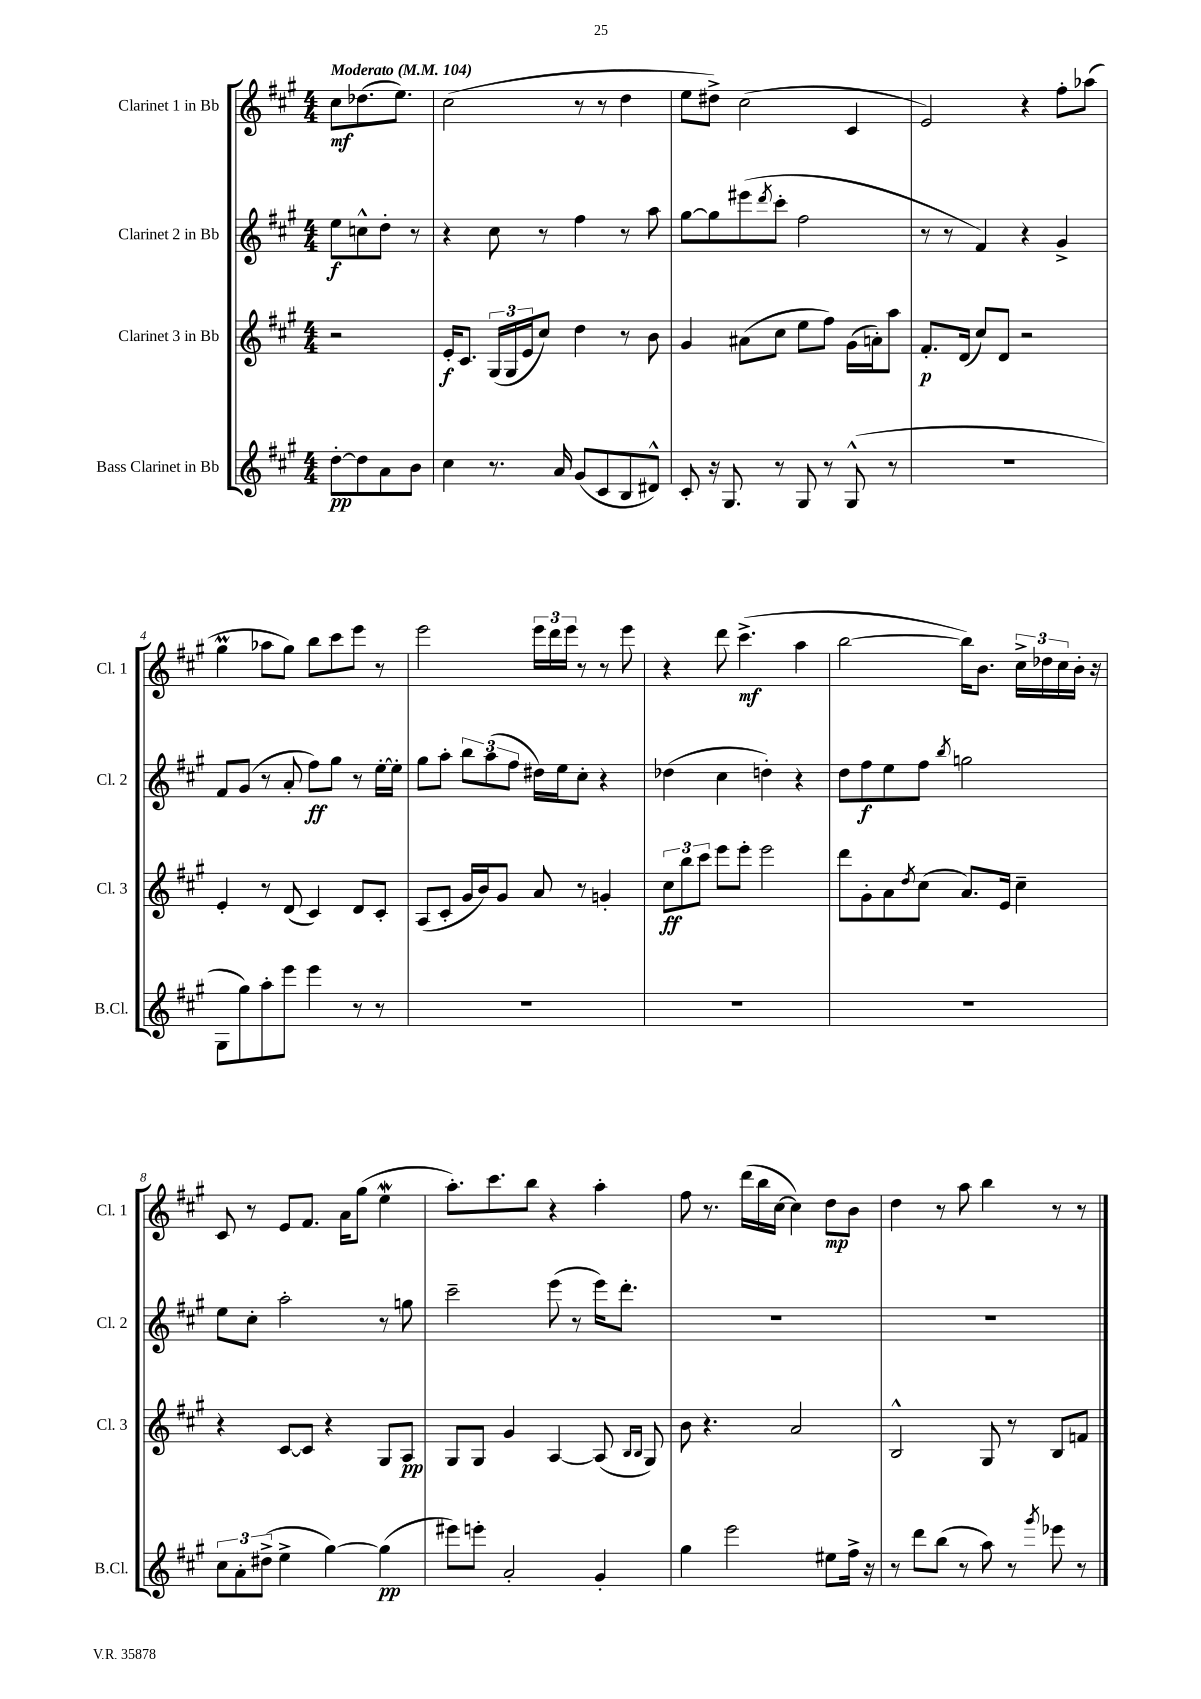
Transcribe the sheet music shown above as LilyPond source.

<<
\new StaffGroup <<
\new Staff = "s0" \with { instrumentName = "Clarinet 1 in Bb" shortInstrumentName = "Cl. 1" } {
    \clef treble \key a \major \numericTimeSignature \time 4/4 \partial 2 \tempo "Moderato" 4 = 104
    cis''8\mf des''8.( e''8.) |
    cis''2( r8 r8 d''4 |
    e''8 dis''8->) cis''2( cis'4 |
    e'2) r4 fis''8-. aes''8( |
    gis''4\prall aes''8 gis''8) b''8 cis'''8 e'''8 r8 |
    e'''2 \tuplet 3/2 { e'''16 d'''16 e'''16 } r8 r8 e'''8 |
    r4 d'''8 cis'''4.->\mf( a''4 |
    b''2~ b''16) b'8. \tuplet 3/2 { cis''16-> des''16 cis''16 } b'16-. r16 |
    cis'8 r8 e'8 fis'8. a'16 gis''8( e''4\mordent |
    a''8.-.) cis'''8. b''8 r4 a''4-. |
    fis''8 r8. d'''16( b''16 cis''16~ cis''4) d''8\mp b'8 |
    d''4 r8 a''8 b''4 r8 r8 \bar "|." |
}
\new Staff = "s1" \with { instrumentName = "Clarinet 2 in Bb" shortInstrumentName = "Cl. 2" } {
    \clef treble \key a \major \numericTimeSignature \time 4/4 \partial 2
    e''8\f c''8-^ d''8-. r8 |
    r4 cis''8 r8 fis''4 r8 a''8 |
    gis''8~ gis''8 eis'''8( \acciaccatura { d'''8 } cis'''8-. fis''2 |
    r8 r8 fis'4) r4 gis'4-> |
    fis'8 gis'8( r8 a'8-. fis''8\ff) gis''8 r8 e''16~-. e''16-. |
    gis''8 a''8-. \tuplet 3/2 { b''8 a''8( fis''8 } dis''16) e''16 cis''8-. r4 |
    des''4( cis''4 d''4-.) r4 |
    d''8 fis''8\f e''8 fis''8 \acciaccatura { b''8 } g''2 |
    e''8 cis''8-. a''2-. r8 g''8 |
    cis'''2-- e'''8( r8 e'''16) d'''8.-. |
    R1 |
    R1 \bar "|." |
}
\new Staff = "s2" \with { instrumentName = "Clarinet 3 in Bb" shortInstrumentName = "Cl. 3" } {
    \clef treble \key a \major \numericTimeSignature \time 4/4 \partial 2
    r2 |
    e'16-.\f cis'8. \tuplet 3/2 { gis16( gis16 e'16 } cis''8) d''4 r8 b'8 |
    gis'4 ais'8( cis''8 e''8 fis''8) gis'16( a'16-.) a''8 |
    fis'8.-.\p d'16( cis''8) d'8 r2 |
    e'4-. r8 d'8( cis'4) d'8 cis'8-. |
    a8( cis'8-. gis'16 b'16) gis'8 a'8 r8 g'4-. |
    \tuplet 3/2 { cis''8\ff b''8 cis'''8 } e'''8 e'''8-. e'''2 |
    d'''8 gis'8-. a'8 \acciaccatura { d''8 } cis''8( a'8.) e'16 cis''4-- |
    r4 cis'8~ cis'8 r4 gis8 a8\pp |
    gis8 gis8 gis'4 a4~ a8( \grace { b16 b16 } gis8) |
    b'8 r4. a'2 |
    b2-^ gis8 r8 b8 f'8 \bar "|." |
}
\new Staff = "s3" \with { instrumentName = "Bass Clarinet in Bb" shortInstrumentName = "B.Cl." } {
    \clef treble \key a \major \numericTimeSignature \time 4/4 \partial 2
    d''8~-.\pp d''8 a'8 b'8 |
    cis''4 r8. a'16 gis'8( cis'8 b8 dis'8-^) |
    cis'8-. r16 gis8. r8 gis8 r8 gis8-^( r8 |
    R1 |
    gis8 gis''8) a''8-. e'''8 e'''4 r8 r8 |
    R1 |
    R1 |
    R1 |
    \tuplet 3/2 { cis''8 a'8-. dis''8->( } e''4-> gis''4~) gis''4\pp( |
    eis'''8) e'''8-. a'2-. gis'4-. |
    gis''4 e'''2 eis''8 fis''16-> r16 |
    r8 d'''8 b''8( r8 a''8) r8 \acciaccatura { gis'''8 } ees'''8 r8 \bar "|." |
}
>>
>>
